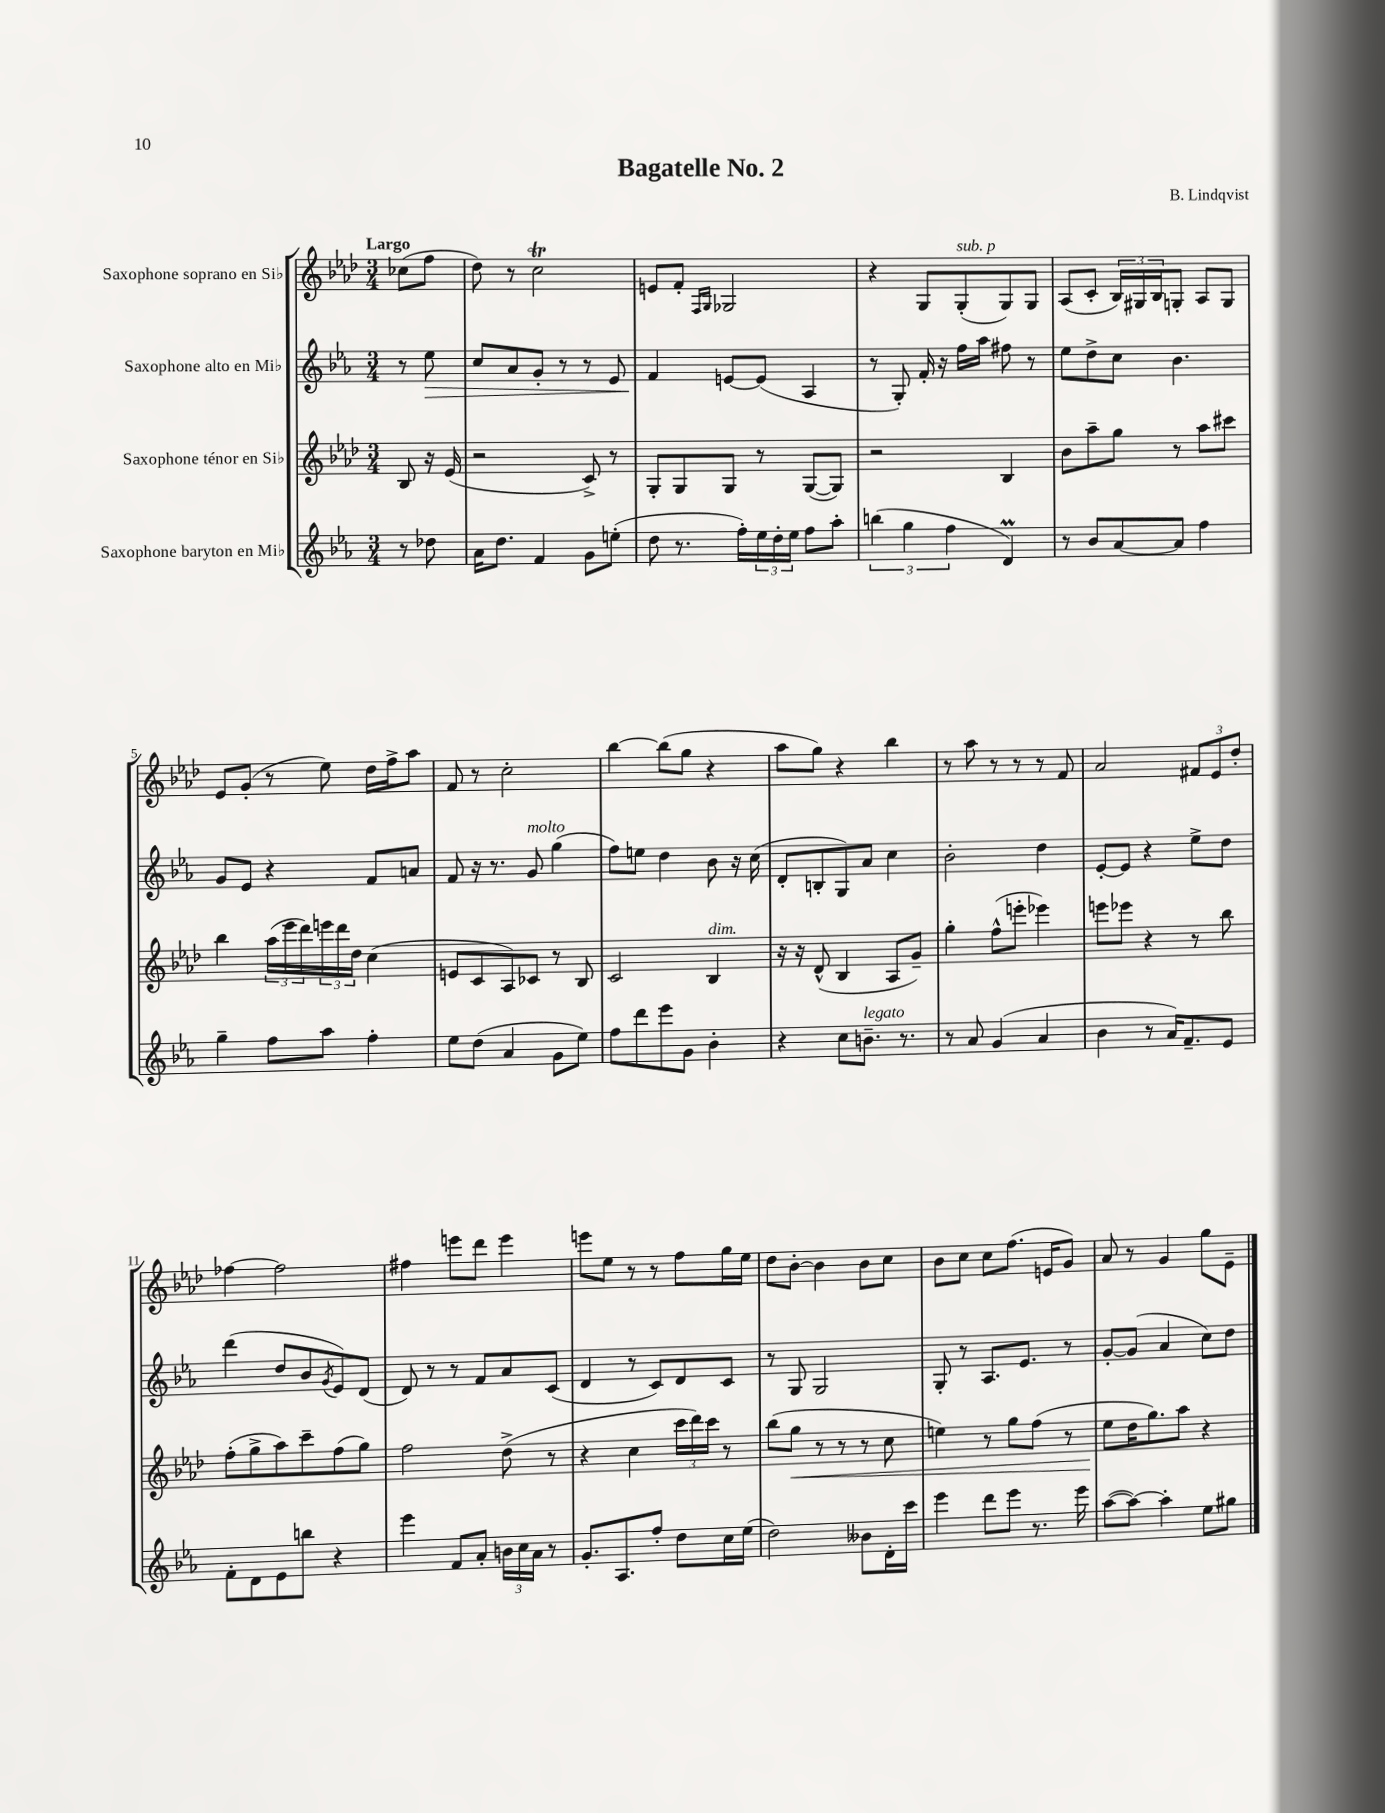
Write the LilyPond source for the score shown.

\header { title = "Bagatelle No. 2" composer = "B. Lindqvist" }
<<
\new StaffGroup <<
\new Staff = "s0" \with { instrumentName = "Saxophone soprano en Sib" } {
    \clef treble \key aes \major \numericTimeSignature \time 3/4 \partial 4 \tempo "Largo"
    ces''8( f''8 |
    des''8) r8 c''2\trill |
    e'8 f'8-. \grace { f16 g16 } ges2 |
    r4 g8 g8-.^\markup { \italic "sub. p" }( g8) g8 |
    aes8( c'8-. \tuplet 3/2 { bes16) gis16 bes16 } g8-. aes8 g8 |
    ees'8 g'8-.( r8 ees''8) des''16 f''16-> aes''8 |
    f'8 r8 c''2-. |
    bes''4~ bes''8( g''8 r4 |
    aes''8 g''8) r4 bes''4 |
    r8 aes''8 r8 r8 r8 f'8 |
    aes'2 \tuplet 3/2 { fis'8 ees'8 des''8-. } |
    fes''4~ fes''2 |
    fis''4 e'''8 des'''8 e'''4 |
    e'''8 ees''8 r8 r8 f''8 g''16 ees''16 |
    des''8 bes'8~-. bes'4 bes'8 c''8 |
    bes'8 c''8 c''8 f''8.( e'16 g'8) |
    aes'8 r8 g'4 g''8 ees'8-- \bar "|." |
}
\new Staff = "s1" \with { instrumentName = "Saxophone alto en Mib" } {
    \clef treble \key ees \major \numericTimeSignature \time 3/4 \partial 4
    r8 ees''8\> |
    c''8 aes'8 g'8-. r8 r8 ees'8 |
    f'4\! e'8~ e'8( aes4 |
    r8 g8-.) f'16-. r16 f''16 aes''16 fis''8 r8 |
    ees''8 d''8-> c''8 bes'4. |
    g'8 ees'8 r4 f'8 a'8 |
    f'8 r16 r8. g'8^\markup { \italic "molto" } g''4( |
    f''8) e''8 d''4 bes'8 r16 c''16( |
    d'8-. b8-. g8) aes'8 c''4 |
    bes'2-. d''4 |
    ees'8~-. ees'8 r4 ees''8-> d''8 |
    d'''4( d''8 bes'8 \acciaccatura { g'8 } ees'8) d'8( |
    d'8) r8 r8 f'8 aes'8 c'8( |
    d'4 r8 c'8) d'8 c'8 |
    r8 g8 g2 |
    g8-. r8 aes8. ees'8. r8 |
    g'8~-. g'8( aes'4 c''8) d''8 \bar "|." |
}
\new Staff = "s2" \with { instrumentName = "Saxophone ténor en Sib" } {
    \clef treble \key aes \major \numericTimeSignature \time 3/4 \partial 4
    bes8 r16 ees'16( |
    r2 c'8->) r8 |
    g8-. g8 g8 r8 g8~( g8) |
    r2 bes4 |
    bes'8 aes''8-- g''8 r8 aes''8 cis'''8 |
    bes''4 \tuplet 3/2 { aes''16( ees'''16 des'''16) } \tuplet 3/2 { e'''16 des'''16 des''16 } c''4( |
    e'8 c'8 aes8) ces'8 r8 bes8 |
    c'2 bes4^\markup { \italic "dim." } |
    r16 r16 des'8-^( bes4 aes8 g'8--) |
    g''4-. f''8-^( e'''8-. ees'''4) |
    e'''8 ees'''8 r4 r8 bes''8 |
    f''8-.( g''8-> aes''8) c'''8-- f''8( g''8) |
    f''2 des''8->( r8 |
    r4 c''4 \tuplet 3/2 { c'''16 des'''16) c'''16 } r8 |
    bes''8( g''8\< r8 r8 r8 c''8 |
    e''4) r8 g''8 f''8( r8 |
    ees''8\! des''16 g''8.) aes''8 r4 \bar "|." |
}
\new Staff = "s3" \with { instrumentName = "Saxophone baryton en Mib" } {
    \clef treble \key ees \major \numericTimeSignature \time 3/4 \partial 4
    r8 des''8 |
    aes'16 d''8. f'4 g'8 e''8-.( |
    d''8 r8. f''16-.) \tuplet 3/2 { ees''16 d''16-. ees''16 } f''8 aes''8-. |
    \tuplet 3/2 { b''4( g''4 f''4 } d'4\prall) |
    r8 bes'8 aes'8~ aes'8 f''4 |
    g''4-- f''8 aes''8 f''4-. |
    ees''8 d''8( aes'4 g'8 ees''8) |
    f''8 d'''8 ees'''8 g'8 bes'4-. |
    r4 c''8 b'8.--^\markup { \italic "legato" } r8. |
    r8 aes'8 g'4( aes'4 |
    bes'4 r8 aes'16) f'8.-- ees'8 |
    f'8-. d'8 ees'8 b''8 r4 |
    ees'''4 f'8 aes'8-. \tuplet 3/2 { b'16 c''16 aes'16 } r8 |
    g'8.-. aes8. f''8-. d''8 c''16 ees''16( |
    d''2) beses'8 d'16-. c'''16 |
    ees'''4 d'''8 ees'''8 r8. ees'''16 |
    aes''8~( aes''8~) aes''4-. ees''8 gis''8 \bar "|." |
}
>>
>>
